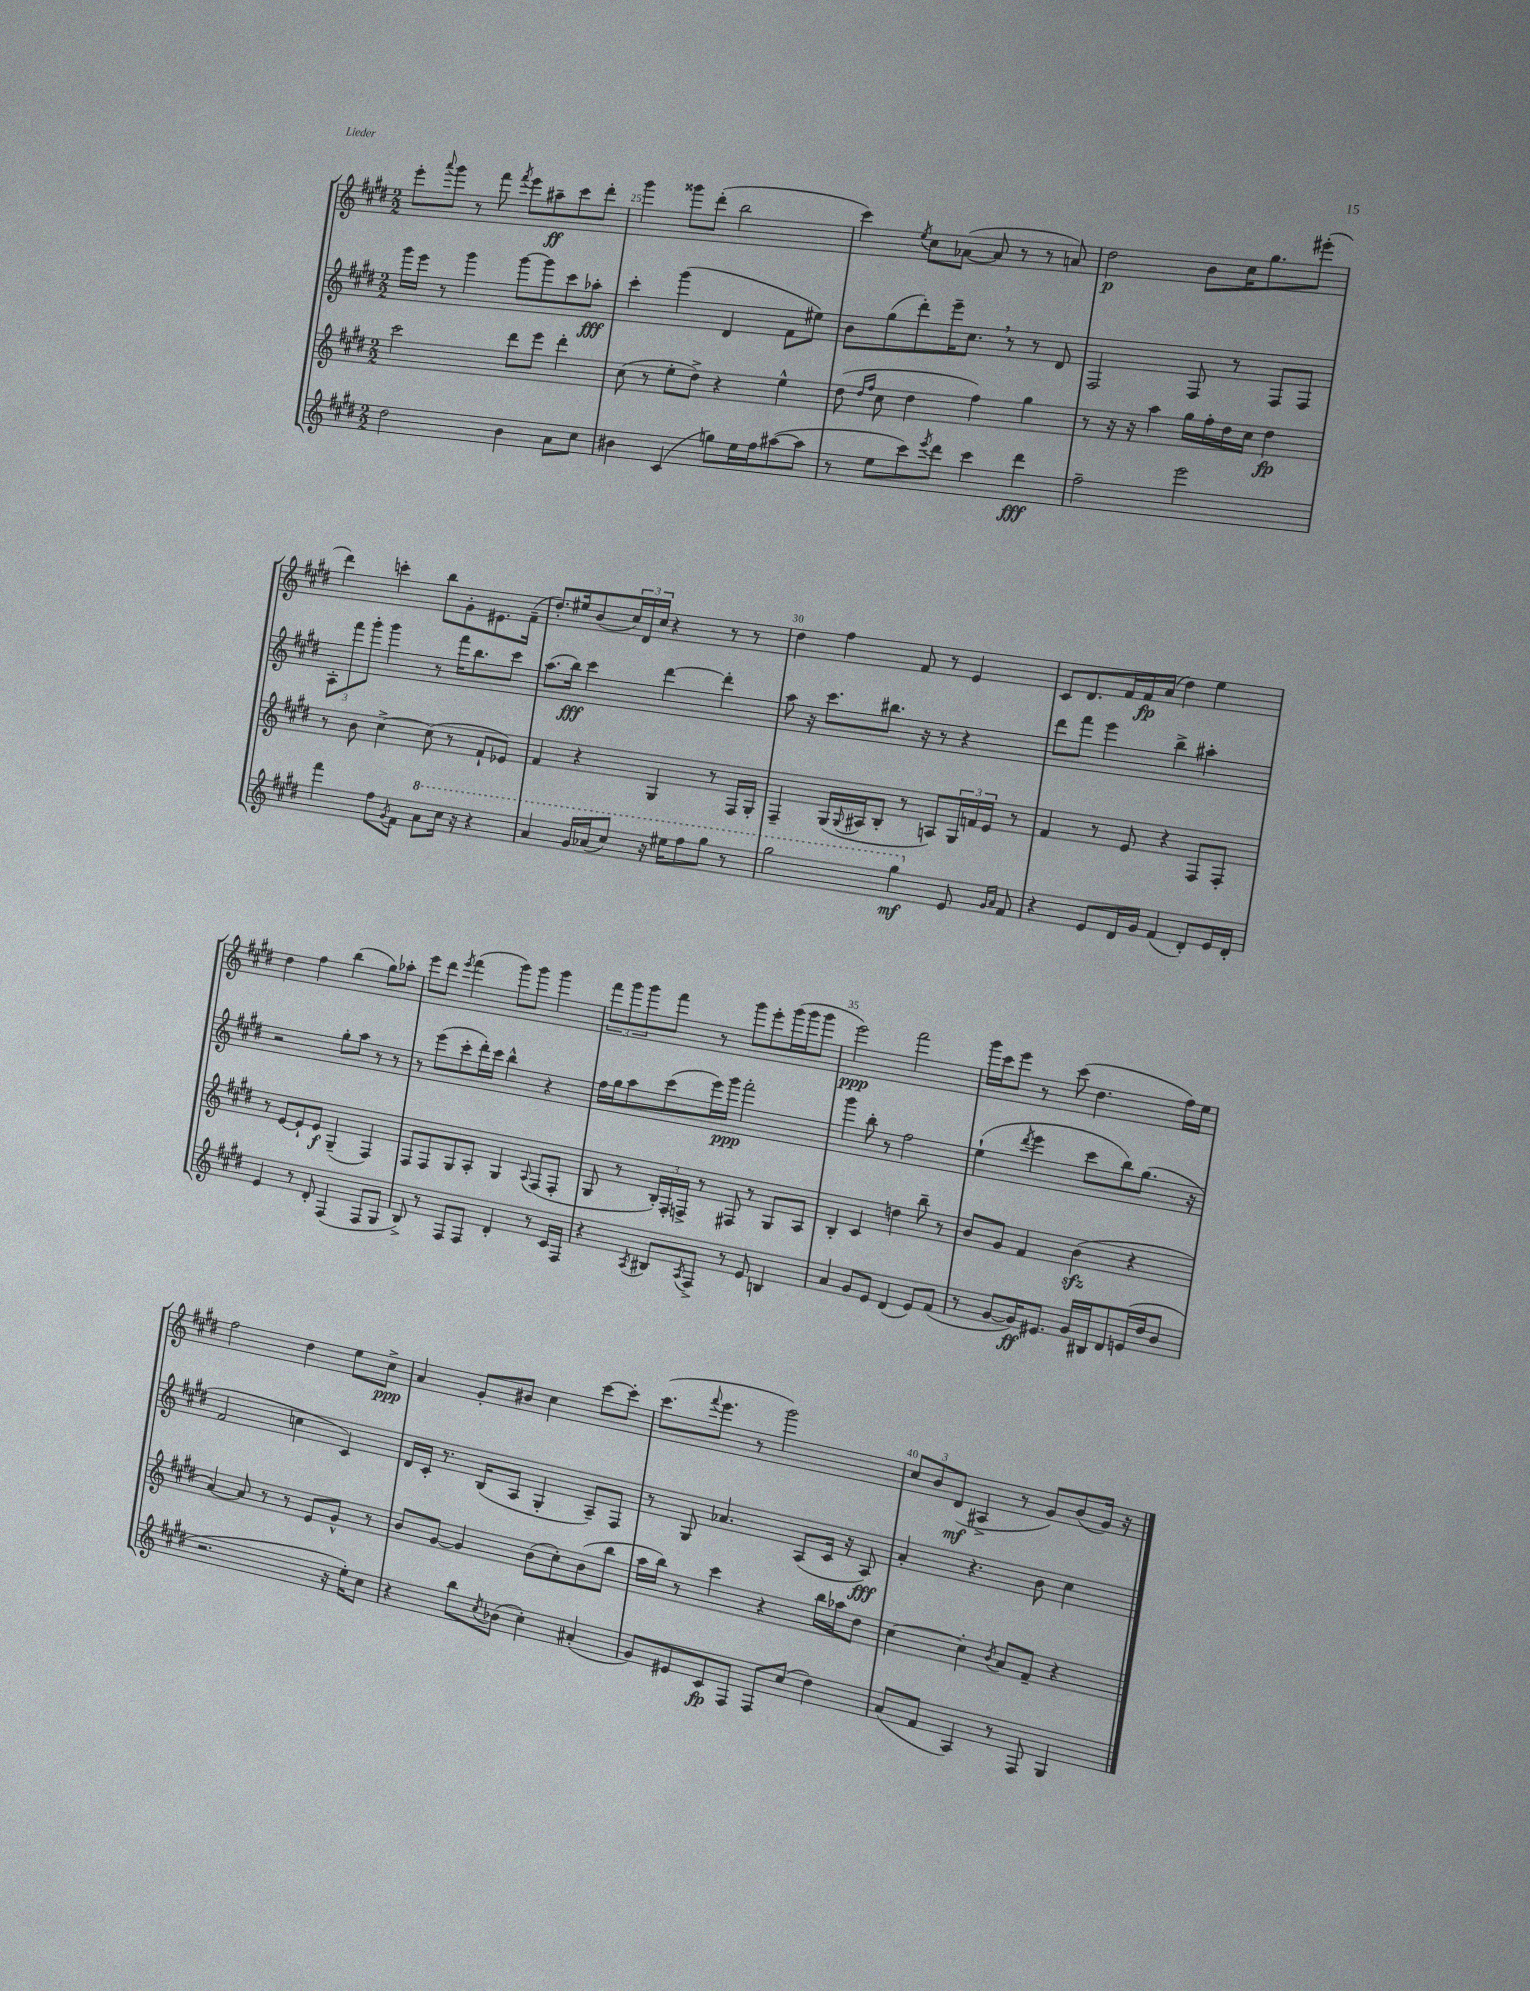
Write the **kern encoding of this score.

**kern	**dynam	**kern	**dynam	**kern	**dynam	**kern	**dynam
*part4	*part4	*part3	*part3	*part2	*part2	*part1	*part1
*staff4	*staff4	*staff3	*staff3	*staff2	*staff2	*staff1	*staff1
*clefG2	*	*clefG2	*	*clefG2	*	*clefG2	*
*k[f#c#g#d#]	*	*k[f#c#g#d#]	*	*k[f#c#g#d#]	*	*k[f#c#g#d#]	*
*M2/2	*	*M2/2	*	*M2/2	*	*M2/2	*
=24	=24	=24	=24	=24	=24	=24	=24
2dd#\	.	2ccc#\	.	16ggg#\LL	.	8eee'\L	.
.	.	.	.	16eee\JJ	.	.	.
.	.	.	.	.	.	8qqaaa/	.
.	.	.	.	8r	.	8ggg#\J	.
.	.	.	.	4ggg#\	.	8r	.
.	.	.	.	.	.	8fff#\	.
.	.	.	.	.	.	8qfff#/	.
4b\	.	8ddd#\L	.	[8ggg#\L	.	8eee\L	.
.	.	8eee\J	.	8ggg#\]	.	8aa#X~\	ff
8a\L	.	4ddd#'\	.	8ccc#\	.	8ccc#\	.
8cc#\J	.	.	.	8aa-X'\J	fff	8ddd#'\J	.
=25	=25	=25	=25	=25	=25	=25	=25
4b#X\	.	(8cc#\	.	4ccc#'\	.	4ggg#\	.
.	.	8r	.	.	.	.	.
(4c#/	.	8ee'\L	.	(4ggg#\	.	8ggg##X\L	.
.	.	8dd#^\J)	.	.	.	(8ddd#'\J	.
8ggn\L)	.	4r	.	4d#/	.	2bb\	.
16ee\L	.	.	.	.	.	.	.
16ff#\J	.	.	.	.	.	.	.
([8aa#X\	.	4ee^^\	.	8f#\L	.	.	.
8aa#\J]	.	.	.	8ee#X\J)	.	.	.
=26	=26	=26	=26	=26	=26	=26	=26
8r	.	(8dd#\	.	8b\L	.	4ccc#\)	.
.	.	16qqdd#/LL	.	.	.	.	.
.	.	16qqff#/JJ	.	.	.	.	.
8ee\L	.	8cc#\	.	(8gg#\	.	.	.
.	.	.	.	.	.	8qee/	.
8ccc#\)	.	4dd#\	.	8ddd#'\)	.	8cc#\L	.
8qeee/	.	.	.	.	.	.	.
8ddd#\J	.	.	.	16eee~\K	.	([8a-X\J	.
.	.	.	.	8.cc#,\J	.	.	.
4ccc#\	.	4ff#\)	.	.	.	8a-/]	.
.	.	.	.	8r	.	8r	.
4ddd#\	fff	4gg#\	.	8r	.	8r	.
.	.	.	.	8d#/	.	8an/)	.
=27	=27	=27	=27	=27	=27	=27	=27
2ff#~\	.	8r	.	2F#/	.	2dd#\	p
.	.	16r	.	.	.	.	.
.	.	16r	.	.	.	.	.
.	.	4aa\	.	.	.	.	.
2eee\	.	16gg#\LL	.	8F#/	.	8b\L	.
.	.	16ff#'\	.	.	.	.	.
.	.	16dd#\	.	8r	.	16cc#\K	.
.	.	16cc#\JJ	.	.	.	8.gg#\	.
.	.	4dd#\	fp	8F#/L	.	.	.
.	.	.	.	8F#/J	.	(8eee#X'\J	.
!!LO:LB:g=z
=28	=28	=28	=28	=28	=28	=28	=28
4fff#\	.	8r	.	12A'\L	.	4ddd#\)	.
.	.	.	.	12fff#\	.	.	.
.	.	8b\	.	.	.	.	.
.	.	.	.	12ggg#'\J	.	.	.
8ff#\L	.	[4cc#^\	.	4ggg#\	.	4cccn'\	.
8qg#/	.	.	.	.	.	.	.
8f#\J	.	.	.	.	.	.	.
*8va	*	*	*	*	*	*	*
8aa\L	.	(8cc#\]	.	8r	.	8bb\L	.
16ccc#\Jk	.	8r	.	16fff#\KL	.	8g#'\	.
16r	.	.	.	8.bb\	.	.	.
4r	.	8f#`/L	.	.	.	8.e#X\	.
.	.	8e-X/J)	.	8ccc#\J	.	.	.
.	.	.	.	.	.	(16f#~\Jk	.
=29	=29	=29	=29	=29	=29	=29	=29
4aa/	.	4f#/	.	(8.aa\L	.	8.dd#'/L)	.
.	.	.	.	16bb\Jk)	fff	16ee#X/k	.
16gg#/LL	.	4r	.	4ccc#\	.	(8b/	.
(16aa-X/J	.	.	.	.	.	.	.
8ccc#/J)	.	.	.	.	.	24cc#/L)	.
.	.	.	.	.	.	24d#/	.
.	.	.	.	.	.	24cc#/JJ	.
16r	.	4G#/	.	[4ddd#\	.	4r	.
16eee#X\KL	.	.	.	.	.	.	.
8fff#\	.	.	.	.	.	.	.
8ggg#\J	.	8r	.	4ddd#'\]	.	8r	.
8r	.	16F#/LL	.	.	.	8r	.
.	.	16G#'/JJ	.	.	.	.	.
=30	=30	=30	=30	=30	=30	=30	=30
2ggg#\	.	4F#~/	.	8aa\	.	4dd#\	.
.	.	.	.	16r	.	.	.
.	.	.	.	8.ccc#\L	.	.	.
.	.	(16G#/LL	.	.	.	4ff#\	.
.	.	8qqG#/	.	.	.	.	.
.	.	16A#X/J	.	.	.	.	.
.	.	8B'/J	.	8.bb#X\J	.	.	.
4ggg#\	mf	8r	.	.	.	8f#/	.
.	.	.	.	16r	.	.	.
.	.	8An/L)	.	8r	.	8r	.
*X8va	*	*	*	*	*	*	*
8e/	.	24G#/L	.	4r	.	4e/	.
.	.	24fn/	.	.	.	.	.
.	.	24e/JJ	.	.	.	.	.
16qqg#/LL	.	.	.	.	.	.	.
16qqa/JJ	.	.	.	.	.	.	.
8f#/	.	8r	.	.	.	.	.
=31	=31	=31	=31	=31	=31	=31	=31
4r	.	4f#/	.	8ddd#\L	.	8c#/L	.
.	.	.	.	8fff#\J	.	8.d#/	.
8e/L	.	8r	.	4eee\	.	.	.
.	.	.	.	.	.	16f#/L	.
16d#/L	.	8e/	.	.	.	16f#/	fp
16g#/JJ	.	.	.	.	.	(16a/JJ	.
(4f#/	.	4r	.	4bb^\	.	4dd#\)	.
8d#'/L)	.	8F#/L	.	4aa#X'\	.	4ee\	.
16e/L	.	8F#'/J	.	.	.	.	.
16d#'/JJ	.	.	.	.	.	.	.
!!LO:LB:g=z
=32	=32	=32	=32	=32	=32	=32	=32
4e/	.	8r	.	2r	.	4dd#\	.
.	.	[8e/L	.	.	.	.	.
8r	.	8e`/]	.	.	.	4ff#\	.
8d#'/	.	8e/J	f	.	.	.	.
(4F#/	.	(4G#~/	.	8gg#'\L	.	(4bb\	.
.	.	.	.	8aa\J	.	.	.
8F#/L	.	4F#/)	.	8r	.	8gg#\L)	.
8G#/J	.	.	.	8r	.	8aa-X'\J	.
=33	=33	=33	=33	=33	=33	=33	=33
8B^/)	.	8F#/L	.	8r	.	8eee\L	.
8r	.	8F#/	.	(8eee\L	.	8ddd#\J	.
.	.	.	.	.	.	8qeee/	.
8F#/L	.	8G#/	.	8ccc#'\	.	(4fff#\	.
8F#/J	.	8A'/J	.	16ddd#'\L)	.	.	.
.	.	.	.	16ccc#\JJ	.	.	.
4d#'/	.	4G#/	.	4bb^^\	.	8ggg#\L)	.
.	.	.	.	.	.	8ggg#\J	.
.	.	8qqA/	.	.	.	.	.
8r	.	(8F#/L	.	4r	.	4ggg#\	.
16c#/LL	.	8F#'/J	.	.	.	.	.
16F#/JJ	.	.	.	.	.	.	.
=34	=34	=34	=34	=34	=34	=34	=34
4r	.	8G#/	.	16ff#\LL	.	12fff#\L	.
.	.	.	.	16gg#\J	.	.	.
.	.	.	.	.	.	12ggg#\	.
.	.	8r	.	8aa\	.	.	.
.	.	.	.	.	.	12ggg#\	.
8qA/	.	.	.	.	.	.	.
8B#X/L	.	24B'/LL)	.	(8ccc#\	.	8fff#\J	.
.	.	24F#'/	.	.	.	.	.
.	.	24Fn^/JJ	.	.	.	.	.
8qA/	.	.	.	.	.	.	.
8F#^/J	.	8r	.	16eee\L)	.	8r	.
.	.	.	.	16ggg#\JJ	ppp	.	.
8r	.	8F#X/	.	2fff#'\	.	8ggg#\L	.
8e/	.	8r	.	.	.	8eee'\	.
4Bn/	.	8G#/L	.	.	.	(16ggg#\L	.
.	.	.	.	.	.	16ggg#\J	.
.	.	8A/J	.	.	.	8ggg#\J	.
=35	=35	=35	=35	=35	=35	=35	=35
4a/	.	4B'/	.	4ggg#\	.	2eee\)	ppp
8g#/L	.	4c#/	.	8bb'\	.	.	.
8e/J	.	.	.	8r	.	.	.
(4d#/	.	4ddn\	.	2ff#\	.	2fff#\	.
8e/L)	.	8bb~\	.	.	.	.	.
(8f#/J	.	8r	.	.	.	.	.
=36	=36	=36	=36	=36	=36	=36	=36
8r	.	8b/L	.	(4ee`\	.	16ggg#\LL	.
.	.	.	.	.	.	16ccc#\J	.
[8g#/L	.	8g#/J	.	.	.	8eee\J	.
.	.	.	.	8qddd#/	.	.	.
16g#/K])	ff	4f#/	.	4eee\	.	8r	.
8.e#X/J	.	.	.	.	.	.	.
.	.	.	.	.	.	(8ccc#\	.
16g#/LL	.	(4bzz\	.	8ccc#\L	.	4.dd#\	.
16B#X/J	.	.	.	.	.	.	.
8d#/	.	.	.	8bb\)	.	.	.
(16en/L	.	4r	.	(8.gg#\J	.	.	.
16dd#/J	.	.	.	.	.	.	.
8b/J	.	.	.	.	.	16ff#\LL)	.
.	.	.	.	16r	.	16ee\JJ	.
!!LO:LB:g=z
=37	=37	=37	=37	=37	=37	=37	=37
2.r	.	[4a/)	.	2f#/	.	2ff#\	.
.	.	8a/]	.	.	.	.	.
.	.	8r	.	.	.	.	.
.	.	8r	.	4ccn\	.	4dd#\	.
.	.	8e/L	.	.	.	.	.
16r	.	8g#^^/J	.	4c#/)	.	8ee\L	.
16ee'\KL)	.	.	.	.	.	.	.
8cc#\J	.	8r	.	.	.	8cc#^\J	ppp
=38	=38	=38	=38	=38	=38	=38	=38
4r	.	8b/L	.	16d#/LL	.	4a/	.
.	.	.	.	16c#'/JJ	.	.	.
.	.	[8g#/J	.	8.r	.	.	.
8bb\L	.	4g#/]	.	.	.	8g#'/L	.
.	.	.	.	(16B/KL	.	.	.
8qcc#/	.	.	.	.	.	.	.
(8b-X\J	.	.	.	8A/J	.	8b#X/J	.
4cc#'\)	.	(8b\L	.	4G#'/	.	4cc#\	.
.	.	8cc#'\)	.	.	.	.	.
(4a#X'/	.	(8b\	.	8A~/L)	.	[8ccc#\L	.
.	.	8bb\J	.	8F#/J	.	8ccc#'\J]	.
=39	=39	=39	=39	=39	=39	=39	=39
8g#/L)	.	16aa\LL	.	8r	.	(8.ccc#\L	.
.	.	16bb\JJ)	.	.	.	.	.
8e#X/	.	8r	.	8G#/	.	.	.
.	.	.	.	.	.	8qqfff#/	.
.	.	.	.	.	.	8.eee\J	.
8c#/	fp	4ccc#\	.	4.a-X/	.	.	.
8F#/J	.	.	.	.	.	8r	.
8F#/L	.	4r	.	.	.	2ggg#\)	.
(8cc#/J	.	.	.	(8A/L	.	.	.
4dd#\)	.	16bb\LL	.	16c#/Jk	.	.	.
.	.	16aa-X\J	.	16r	.	.	.
.	.	8dd#\J	.	8A/)	fff	.	.
=40	=40	=40	=40	=40	=40	=40	=40
(8a/L	.	[4cc#\	.	4a'/	.	12cc#/L	.
.	.	.	.	.	.	12b/	.
8f#/J	.	.	.	.	.	.	.
.	.	.	.	.	.	(12d#/J	mf
4A/)	.	4cc#'\]	.	4.r	.	4A#X^/	.
.	.	8qb/	.	.	.	.	.
8r	.	8a/L	.	.	.	8r	.
8F#/	.	8f#~/J	.	8b\	.	8g#/L)	.
4G#/	.	4r	.	4cc#\	.	(8b/	.
.	.	.	.	.	.	16g#/Jk)	.
.	.	.	.	.	.	16r	.
==	==	==	==	==	==	==	==
*-	*-	*-	*-	*-	*-	*-	*-
